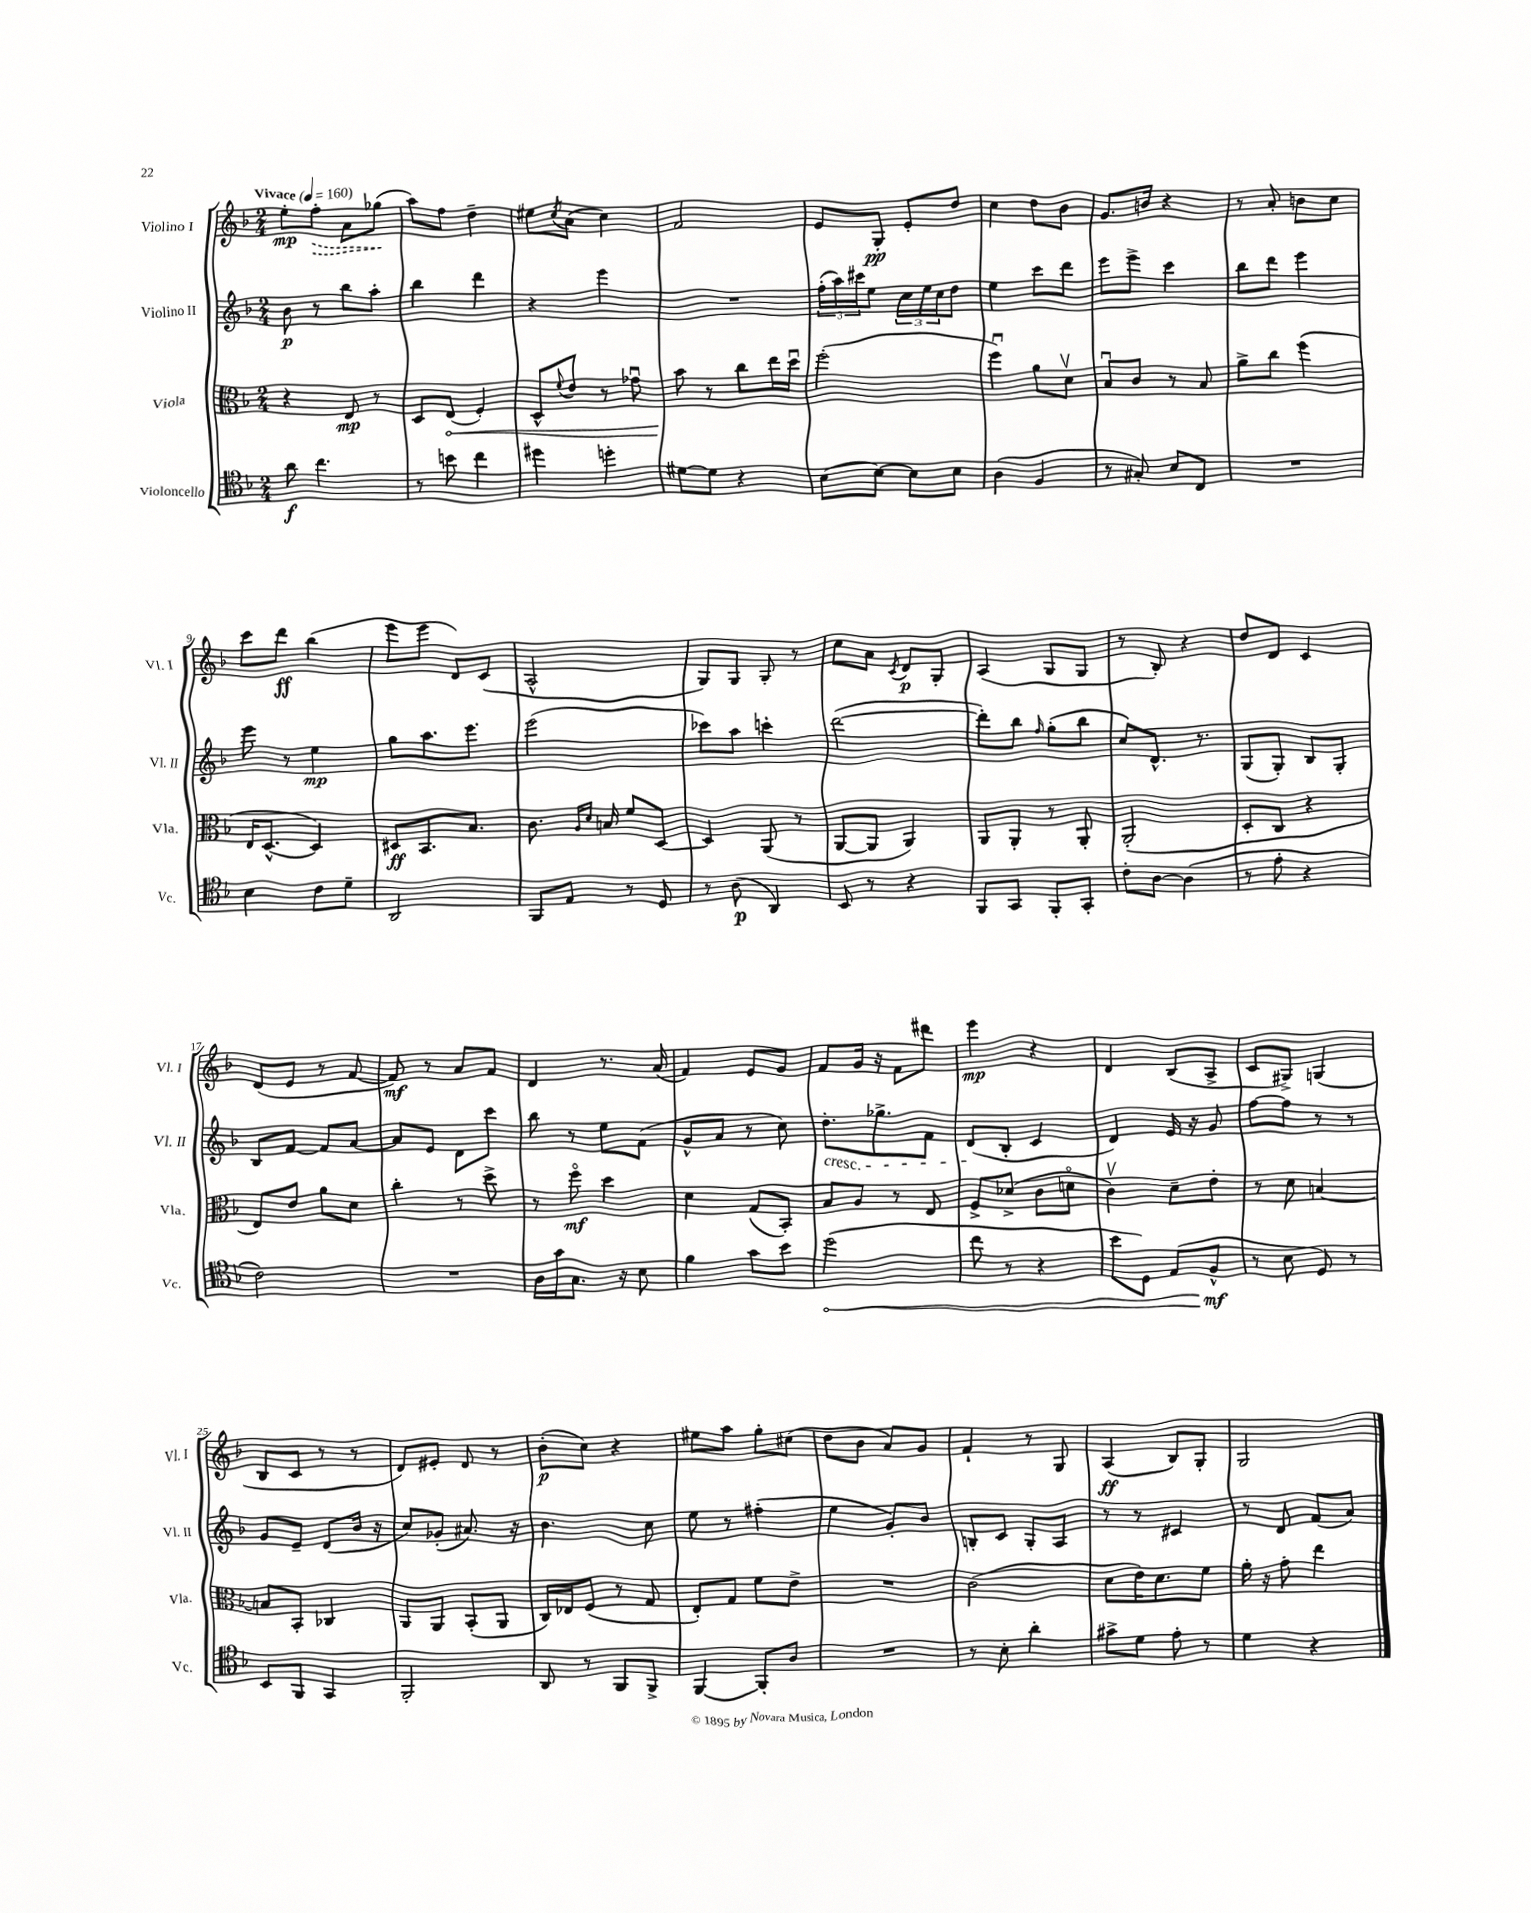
<<
\new StaffGroup <<
\new Staff = "s0" \with { instrumentName = "Violino I" shortInstrumentName = "Vl. I" } {
    \clef treble \key f \major \numericTimeSignature \time 2/4 \tempo "Vivace" 4 = 160
    e''8-.\mp \once \override Hairpin.style = #'dashed-line f''8-.\> a'8 ges''8\!( |
    a''8) f''8 d''4-- |
    eis''8 \acciaccatura { c''8 } a'8( c''4) |
    f'2 |
    e'8 g8-.\pp e'8-. d''8 |
    c''4 d''8 bes'8 |
    g'8. b'16 r4 |
    r8 a'8-. b'8 c''8 |
    c'''8 d'''8\ff bes''4( |
    e'''8 e'''8 d'8) c'8( |
    a2-^ |
    g8) g8 g8-. r8 |
    c''8 a'8 \acciaccatura { c'8 } d'8\p g8-. |
    a4( g8 g8 |
    r8 bes8-.) r4 |
    d''8 d'8 c'4 |
    d'8( e'8 r8 f'8~ |
    f'8\mf) r8 a'8 f'8 |
    d'4 r8. a'16( |
    f'4) e'8 g'8 |
    f'8 g'16 r16 f'8 dis'''8 |
    e'''4\mp r4 |
    d'4 bes8( a8-> |
    c'8 gis8->) g4( |
    bes8 c'8 r8 r8 |
    d'8) eis'8-. d'8 r8 |
    bes'8-.\p( c''8) r4 |
    eis''8 a''8 g''8-. cis''8( |
    d''8 bes'8 a'8) g'8 |
    f'4-! r8 g8 |
    a4\ff( bes8) g8-. |
    g2 \bar "|." |
}
\new Staff = "s1" \with { instrumentName = "Violino II" shortInstrumentName = "Vl. II" } {
    \clef treble \key f \major \numericTimeSignature \time 2/4
    bes'8\p r8 bes''8 a''8-. |
    bes''4 d'''4 |
    r4 e'''4 |
    R2 |
    \tuplet 3/2 { f''16-.( a''16) cis'''16 } e''8 \tuplet 3/2 { c''16 e''16 c''16 } d''8 |
    e''4 c'''8 d'''8 |
    e'''8 e'''8-> c'''4 |
    bes''8 d'''8 e'''4 |
    e'''8 r8 e''4\mp |
    g''8 a''8. e'''8. |
    e'''2( |
    ces'''8) a''8 c'''4-. |
    d'''2~( |
    d'''8-.) bes''8 \grace { f''16 } g''8-.( bes''8 |
    c''8) d'8.-^ r8. |
    g8( g8-.) bes8 g8-. |
    bes8 f'8~ f'8 a'8~ |
    a'8 e'8 d'8 c'''8 |
    bes''8 r8 e''8 f'8( |
    g'8-^ a'8 r8 c''8) |
    d''8.-.\cresc ges''8.-> f'8 |
    d'8\!( bes8-. c'4 |
    d'4) e'16 r16 g'8 |
    f''8~ f''8 r8 r8 |
    g'8 e'8-- d'8( bes'16 r16 |
    c''8) ges'8-.( ais'8.) r16 |
    bes'4. c''8 |
    e''8 r8 fis''4-.( |
    e''4 g'8-.) bes'8 |
    b8-. c'8 g8-. a8 |
    r8 r8 cis'4 |
    r8 d'8 f'8( a'8) \bar "|." |
}
\new Staff = "s2" \with { instrumentName = "Viola" shortInstrumentName = "Vla." } {
    \clef alto \key f \major \numericTimeSignature \time 2/4
    r4 e8\mp r8 |
    d8 \once \override Hairpin.circled-tip = ##t e8\<( f4-.) |
    d8-^ \appoggiatura { f'8 } e'8 r8 ges'8\downbow |
    bes'8\! r8 c''8 e''16 d''16\downbow |
    f''2-.( |
    f''4\downbow) a'8 d'8\upbow |
    bes8\downbow c'8 r8 bes8 |
    a'8-> c''8 f''4( |
    e16 d8.~-^ d4) |
    dis8\ff bes,8. bes8. |
    c'8. \grace { a16 d'16 } b16 f'8 d8~ |
    d4 a,8( r8 |
    a,8~ a,8 a,4) |
    a,8 a,8-. r8 a,8-. |
    a,2-.( |
    d8-. c8 r4 |
    e8) e'8 a'8 d'8 |
    c''4-. r8 d''8-> |
    r8 f''8\flageolet\mf d''4 |
    d'4 g8( bes,8-.) |
    bes8 a8 r8 e8 |
    f8-> des'8->( c'8 d'8\flageolet |
    c'4\upbow) d'8-- e'8-. |
    r8 d'8 b4~ |
    b8 bes,8-. ces4 |
    a,8 a,8 bes,8-.( a,8 |
    c16) ees16 f8( r8 g8 |
    e8-.) g8 f'8 e'8-> |
    R2 |
    c'2( |
    d'8 e'16) d'8. f'8 |
    a'16-. r16 g'8-. e''4 \bar "|." |
}
\new Staff = "s3" \with { instrumentName = "Violoncello" shortInstrumentName = "Vc." } {
    \clef tenor \key f \major \numericTimeSignature \time 2/4
    a'8\f c''4. |
    r8 b'8 c''4 |
    dis''4 d''4-. |
    dis'8~ dis'8 r4 |
    bes8~ bes8~ bes8 bes8 |
    a4( f4 |
    r8 gis8-.) bes8 c8 |
    R2 |
    bes4 c'8 d'8-- |
    a,2 |
    f,8 e8 r8 d8 |
    r8 a8\p( a,4) |
    bes,8 r8 r4 |
    f,8 g,8 f,8-. g,8-. |
    c'8-. a8~ a4( |
    r8 e'8-. r4 |
    c'2) |
    R2 |
    a16 g'16 g8. r16 bes8 |
    f'4 g'8 bes'8 |
    \once \override Hairpin.circled-tip = ##t d''2\<( |
    c''8 r8 r4 |
    bes'8 d8) e8( f8-^\mf\! |
    r8 bes8 d8) r8 |
    bes,8 f,8 g,4 |
    f,2-. |
    a,8 r8 f,8 f,8-> |
    f,4~ f,8-. a8 |
    R2 |
    r8 bes8-. a'4-. |
    gis'8-> d'8 e'8-. r8 |
    d'4 r4 \bar "|." |
}
>>
>>
